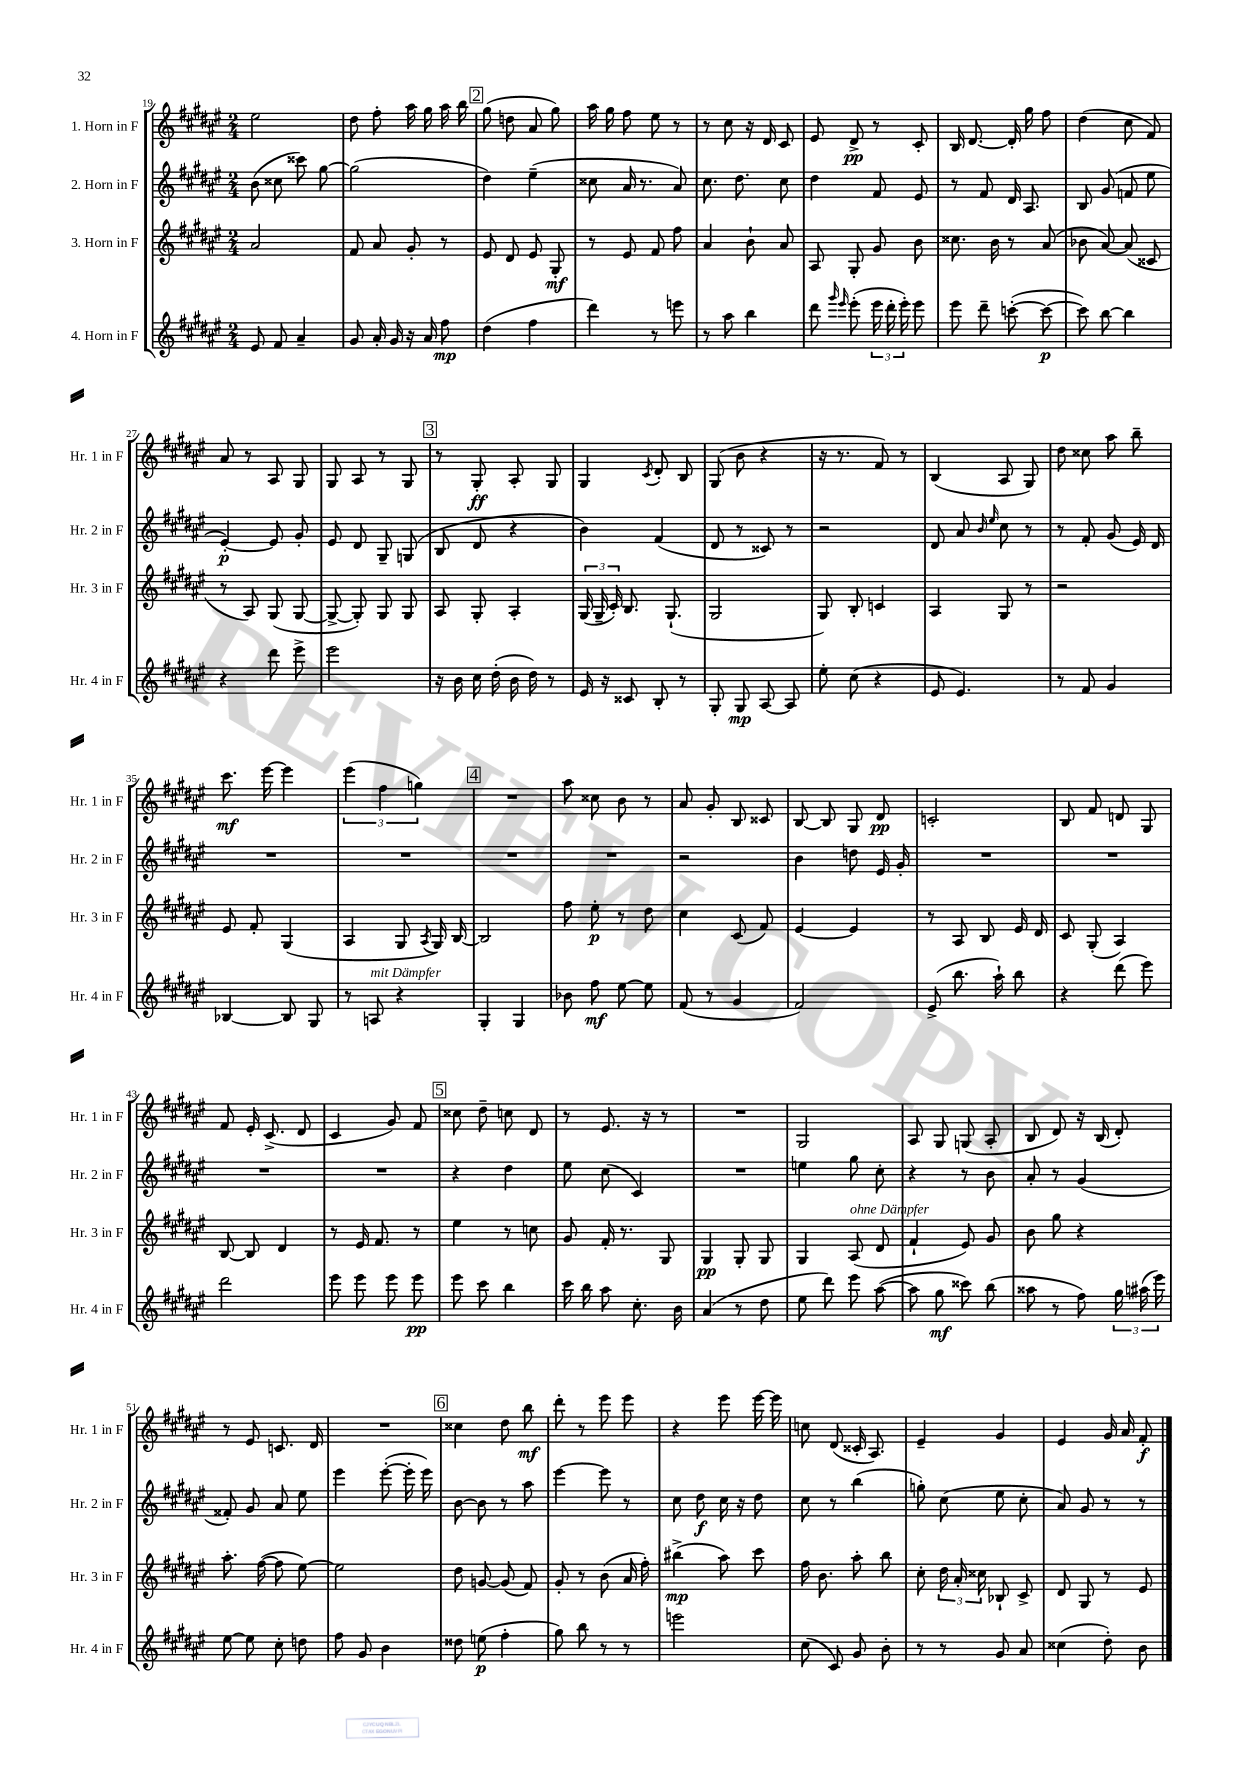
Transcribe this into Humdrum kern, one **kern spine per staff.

**kern	**dynam	**kern	**dynam	**kern	**dynam	**kern	**dynam
*part4	*part4	*part3	*part3	*part2	*part2	*part1	*part1
*staff4	*staff4	*staff3	*staff3	*staff2	*staff2	*staff1	*staff1
*I"4. Horn in F	*	*I"3. Horn in F	*	*I"2. Horn in F	*	*I"1. Horn in F	*
*I'Hr. 4 in F	*	*I'Hr. 3 in F	*	*I'Hr. 2 in F	*	*I'Hr. 1 in F	*
*clefG2	*	*clefG2	*	*clefG2	*	*clefG2	*
*k[f#c#g#d#a#e#]	*	*k[f#c#g#d#a#e#]	*	*k[f#c#g#d#a#e#]	*	*k[f#c#g#d#a#e#]	*
*M2/4	*	*M2/4	*	*M2/4	*	*M2/4	*
=19	=19	=19	=19	=19	=19	=19	=19
8e#/	.	2a#/	.	(8b\	.	2ee#\	.
8f#/	.	.	.	8cc##X\	.	.	.
4a#~/	.	.	.	8ccc##X\)	.	.	.
.	.	.	.	[8gg#\	.	.	.
=20	=20	=20	=20	=20	=20	=20	=20
8g#/	.	8f#/	.	(2gg#\]	.	8dd#\	.
16a#'/	.	8a#/	.	.	.	8ff#'\	.
16g#/	.	.	.	.	.	.	.
16r	.	8g#'/	.	.	.	16aa#\	.
16a#/	.	.	.	.	.	16gg#\	.
8ff#\	mp	8r	.	.	.	16aa#\	.
.	.	.	.	.	.	16bb\	.
!!LO:REH:place=s1:t=2
=21	=21	=21	=21	=21	=21	=21	=21
(4dd#\	.	8e#/	.	4dd#\)	.	(8gg#\	.
.	.	8d#/	.	.	.	8ddn\	.
4ff#\	.	8e#/	.	(4ee#~\	.	8a#/	.
.	.	8G#'/	mf	.	.	8gg#\)	.
=22	=22	=22	=22	=22	=22	=22	=22
4ddd#\)	.	8r	.	8cc##X\	.	16aa#\	.
.	.	.	.	.	.	16gg#\	.
.	.	8e#/	.	16a#/	.	8ff#\	.
.	.	.	.	8.r	.	.	.
8r	.	8f#/	.	.	.	8ee#\	.
8eeen\	.	8ff#\	.	8a#/)	.	8r	.
=23	=23	=23	=23	=23	=23	=23	=23
8r	.	4a#/	.	8.cc#\	.	8r	.
8aa#\	.	.	.	.	.	8cc#\	.
.	.	.	.	8.dd#\	.	.	.
4bb\	.	8b`\	.	.	.	16r	.
.	.	.	.	.	.	16d#/	.
.	.	8a#/	.	8cc#\	.	8c#/	.
=24	=24	=24	=24	=24	=24	=24	=24
8ddd#\	.	8A#/	.	4dd#\	.	8e#/	.
16qqggg#/	.	.	.	.	.	.	.
16qqeee#/	.	.	.	.	.	.	.
(8eee#'\	.	8G#'/	.	.	.	8d#^/	pp
24eee#\	.	8g#/	.	8f#/	.	8r	.
24ddd#'\	.	.	.	.	.	.	.
24eee#'\)	.	.	.	.	.	.	.
8eee#\	.	8b\	.	8e#/	.	8c#'/	.
=25	=25	=25	=25	=25	=25	=25	=25
8eee#\	.	8.cc##X\	.	8r	.	16B/	.
.	.	.	.	.	.	[8.d#/	.
8ddd#~\	.	.	.	8f#/	.	.	.
.	.	16b\	.	.	.	.	.
([8cccn'\	.	8r	.	16d#/	.	16d#'/]	.
.	.	.	.	8.A#/	.	16gg#\	.
8ccc\_	p	(8a#/	.	.	.	8ff#\	.
=26	=26	=26	=26	=26	=26	=26	=26
8ccc\])	.	8b-X\	.	8B/	.	(4dd#\	.
[8bb\	.	[8a#/)	.	(8g#/	.	.	.
4bb\]	.	(8a#/]	.	8fn/	.	8cc#\	.
.	.	8c##X/	.	8ee#\	.	8f#/)	.
!!LO:LB:g=z
=27	=27	=27	=27	=27	=27	=27	=27
4r	.	8r	.	[4e#'/)	p	8a#/	.
.	.	8A#/)	.	.	.	8r	.
8ddd#\	.	(8G#/	.	8e#/]	.	8A#/	.
8eee#^\	.	[8G#/	.	8g#'/	.	8G#/	.
=28	=28	=28	=28	=28	=28	=28	=28
2eee#\	.	8G#^/_	.	8e#/	.	8G#/	.
.	.	8G#'/])	.	8d#/	.	8A#/	.
.	.	8G#/	.	8G#~/	.	8r	.
.	.	8G#/	.	(8Gn/	.	8G#/	.
!!LO:REH:place=s1:t=3
=29	=29	=29	=29	=29	=29	=29	=29
16r	.	8A#/	.	8B/	.	8r	.
16b\	.	.	.	.	.	.	.
16cc#\	.	8G#'/	.	8d#/	.	8G#'/	ff
(16dd#'\	.	.	.	.	.	.	.
16b\	.	4A#'/	.	4r	.	8A#'/	.
16dd#\)	.	.	.	.	.	.	.
8r	.	.	.	.	.	8G#/	.
=30	=30	=30	=30	=30	=30	=30	=30
16e#/	.	(24G#/	.	4b\)	.	4G#/	.
.	.	24G#~/	.	.	.	.	.
16r	.	.	.	.	.	.	.
.	.	24c#'/)	.	.	.	.	.
8c##X/	.	8.B/	.	.	.	.	.
.	.	.	.	.	.	8qc#/	.
8B'/	.	.	.	(4f#/	.	8d#'/	.
.	.	(8.G#`/	.	.	.	.	.
8r	.	.	.	.	.	8B/	.
=31	=31	=31	=31	=31	=31	=31	=31
8G#'/	.	2G#/	.	8d#/	.	(8G#/	.
8G#/	mp	.	.	8r	.	8b\	.
[8A#/	.	.	.	8c##X/)	.	4r	.
8A#/]	.	.	.	8r	.	.	.
=32	=32	=32	=32	=32	=32	=32	=32
8ee#'\	.	8G#/)	.	2r	.	16r	.
.	.	.	.	.	.	8.r	.
(8cc#\	.	8B'/	.	.	.	.	.
4r	.	4cn/	.	.	.	8f#/)	.
.	.	.	.	.	.	8r	.
=33	=33	=33	=33	=33	=33	=33	=33
8e#/	.	4A#/	.	8d#/	.	(4B/	.
4.e#/)	.	.	.	8a#/	.	.	.
.	.	.	.	16qqb/	.	.	.
.	.	.	.	16qqee#/	.	.	.
.	.	8G#/	.	8cc#\	.	8A#/	.
.	.	8r	.	8r	.	8G#/)	.
=34	=34	=34	=34	=34	=34	=34	=34
8r	.	2r	.	8r	.	8dd#\	.
8f#/	.	.	.	8f#'/	.	8cc##X\	.
4g#/	.	.	.	(8g#/	.	8aa#\	.
.	.	.	.	16e#/)	.	8bb~\	.
.	.	.	.	16d#/	.	.	.
!!LO:LB:g=z
=35	=35	=35	=35	=35	=35	=35	=35
[4B-X/	.	8e#/	.	2r	.	8.ccc#\	mf
.	.	8f#'/	.	.	.	.	.
.	.	.	.	.	.	[16eee#\	.
8B-/]	.	(4G#/	.	.	.	4eee#\]	.
8G#/	.	.	.	.	.	.	.
=36	=36	=36	=36	=36	=36	=36	=36
8r	.	4A#/	.	2r	.	(6eee#\	.
!LO:TX:a:i:t=mit Dämpfer	!	!	!	!	!	!	!
8An/	.	.	.	.	.	.	.
.	.	.	.	.	.	6ff#\	.
4r	.	8G#/	.	.	.	.	.
.	.	.	.	.	.	6ggn\)	.
.	.	8qA#/	.	.	.	.	.
.	.	16G#/)	.	.	.	.	.
.	.	[16B/	.	.	.	.	.
!!LO:REH:place=s1:t=4
=37	=37	=37	=37	=37	=37	=37	=37
4G#'/	.	2B/]	.	2r	.	2r	.
4G#/	.	.	.	.	.	.	.
=38	=38	=38	=38	=38	=38	=38	=38
8b-X\	.	8ff#\	.	2r	.	8aa#\	.
8ff#\	mf	8ee#'\	p	.	.	8cc##X\	.
[8ee#\	.	8r	.	.	.	8b\	.
8ee#\]	.	8dd#\	.	.	.	8r	.
=39	=39	=39	=39	=39	=39	=39	=39
(8f#/	.	4cc#\	.	2r	.	8a#/	.
8r	.	.	.	.	.	8g#'/	.
4g#/	.	(8c#/	.	.	.	8B/	.
.	.	8f#/)	.	.	.	8c##X/	.
=40	=40	=40	=40	=40	=40	=40	=40
2f#/)	.	[4e#/	.	4b\	.	[8B/	.
.	.	.	.	.	.	8B/]	.
.	.	4e#/]	.	8ddn\	.	8G#/	.
.	.	.	.	16e#/	.	8d#/	pp
.	.	.	.	16g#'/	.	.	.
=41	=41	=41	=41	=41	=41	=41	=41
(8e#^/	.	8r	.	2r	.	2cn'/	.
8.bb\	.	8A#/	.	.	.	.	.
.	.	8B/	.	.	.	.	.
16aa#`\)	.	.	.	.	.	.	.
8bb\	.	16e#/	.	.	.	.	.
.	.	16d#/	.	.	.	.	.
=42	=42	=42	=42	=42	=42	=42	=42
4r	.	8c#/	.	2r	.	8B/	.
.	.	(8G#'/	.	.	.	8f#/	.
(8ddd#\	.	4A#/)	.	.	.	8dn/	.
8eee#\)	.	.	.	.	.	8G#/	.
!!LO:LB:g=z
=43	=43	=43	=43	=43	=43	=43	=43
2ddd#\	.	[8B/	.	2r	.	8f#/	.
.	.	8B/]	.	.	.	16e#'/	.
.	.	.	.	.	.	(8.c#^/	.
.	.	4d#/	.	.	.	.	.
.	.	.	.	.	.	8d#/	.
=44	=44	=44	=44	=44	=44	=44	=44
8eee#\	.	8r	.	2r	.	4c#/	.
8eee#\	.	16e#/	.	.	.	.	.
.	.	8.f#/	.	.	.	.	.
8eee#\	.	.	.	.	.	8g#/)	.
8eee#\	pp	8r	.	.	.	8f#/	.
!!LO:REH:place=s1:t=5
=45	=45	=45	=45	=45	=45	=45	=45
8eee#\	.	4ee#\	.	4r	.	8cc##X\	.
8ccc#\	.	.	.	.	.	8dd#~\	.
4bb\	.	8r	.	4dd#\	.	8ccn\	.
.	.	8ccn\	.	.	.	8d#/	.
=46	=46	=46	=46	=46	=46	=46	=46
16ccc#\	.	8g#/	.	8ee#\	.	8r	.
16bb\	.	.	.	.	.	.	.
8aa#\	.	16f#'/	.	(8cc#\	.	8.e#/	.
.	.	8.r	.	.	.	.	.
8.cc#'\	.	.	.	4c#/)	.	.	.
.	.	.	.	.	.	16r	.
.	.	8G#/	.	.	.	8r	.
16b\	.	.	.	.	.	.	.
=47	=47	=47	=47	=47	=47	=47	=47
(4a#/	.	4G#/	pp	2r	.	2r	.
8r	.	8G#'/	.	.	.	.	.
8dd#\	.	8G#/	.	.	.	.	.
=48	=48	=48	=48	=48	=48	=48	=48
8ee#\	.	4G#/	.	4een\	.	2G#/	.
8ddd#\)	.	.	.	.	.	.	.
!	!	!LO:TX:a:i:t=ohne Dämpfer	!	!	!	!	!
8eee#\	.	(8A#/	.	8gg#\	.	.	.
([8aa#\	.	8d#/	.	8cc#'\	.	.	.
=49	=49	=49	=49	=49	=49	=49	=49
8aa#\]	.	4f#`/	.	4r	.	8A#/	.
8gg#\	mf	.	.	.	.	8G#/	.
8ccc##X\)	.	8e#/)	.	8r	.	(8Gn/	.
(8bb\	.	8g#/	.	8b\	.	8A#'/	.
=50	=50	=50	=50	=50	=50	=50	=50
8aa##X\	.	8b\	.	8a#'/	.	8B/	.
8r	.	8gg#\	.	8r	.	8d#/)	.
8ff#\)	.	4r	.	(4g#/	.	16r	.
.	.	.	.	.	.	(16B/	.
24gg#\	.	.	.	.	.	8d#'/)	.
(24aa#X\	.	.	.	.	.	.	.
24eee#\)	.	.	.	.	.	.	.
!!LO:LB:g=z
=51	=51	=51	=51	=51	=51	=51	=51
[8ee#\	.	8.aa#'\	.	8f##X'/)	.	8r	.
8ee#\]	.	.	.	8g#/	.	8e#/	.
.	.	([16ff#\	.	.	.	.	.
8cc#'\	.	8ff#\]	.	8a#/	.	8.cn/	.
8ddn\	.	[8ee#\)	.	8ee#\	.	.	.
.	.	.	.	.	.	16d#/	.
=52	=52	=52	=52	=52	=52	=52	=52
8ff#\	.	2ee#\]	.	4eee#\	.	2r	.
8g#/	.	.	.	.	.	.	.
4b\	.	.	.	([8eee#'\	.	.	.
.	.	.	.	16eee#'\]	.	.	.
.	.	.	.	16eee#\)	.	.	.
!!LO:REH:place=s1:t=6
=53	=53	=53	=53	=53	=53	=53	=53
8dd##X\	.	8dd#\	.	[8b\	.	4cc##X\	.
(8een\	p	[8gn/	.	8b\]	.	.	.
4ff#'\	.	(8g/]	.	8r	.	8dd#\	.
.	.	8f#/)	.	8aa#\	.	8bb\	mf
=54	=54	=54	=54	=54	=54	=54	=54
8gg#\)	.	8g#'/	.	[4eee#\	.	8ddd#'\	.
8bb\	.	8r	.	.	.	8r	.
8r	.	(8b\	.	8eee#\]	.	8eee#\	.
8r	.	16a#/	.	8r	.	8eee#\	.
.	.	16ff#'\)	.	.	.	.	.
=55	=55	=55	=55	=55	=55	=55	=55
2eeen\	.	(4bb#X^\	mp	8cc#\	.	4r	.
.	.	.	.	8dd#\	f	.	.
.	.	8aa#\)	.	16cc#\	.	8eee#\	.
.	.	.	.	16r	.	.	.
.	.	8ccc#\	.	8dd#\	.	[16eee#\	.
.	.	.	.	.	.	16eee#\]	.
=56	=56	=56	=56	=56	=56	=56	=56
(8cc#\	.	16ff#\	.	8cc#\	.	8ccn\	.
.	.	8.b\	.	.	.	.	.
8c#/)	.	.	.	8r	.	(8d#/	.
8g#/	.	8aa#'\	.	(4bb\	.	16c##X'/	.
.	.	.	.	.	.	8.A#/)	.
8b'\	.	8bb\	.	.	.	.	.
=57	=57	=57	=57	=57	=57	=57	=57
8r	.	8cc#'\	.	8ggn'\)	.	4e#~/	.
8r	.	24dd#\	.	(8cc#\	.	.	.
.	.	24a#'/	.	.	.	.	.
.	.	24cc##X\	.	.	.	.	.
8g#/	.	8B-X`/	.	8ee#\	.	4g#/	.
8a#/	.	8c#^/	.	8cc#'\	.	.	.
=58	=58	=58	=58	=58	=58	=58	=58
(4cc##X\	.	8d#/	.	8a#/)	.	4e#/	.
.	.	8G#/	.	8g#/	.	.	.
8dd#'\)	.	8r	.	8r	.	16g#/	.
.	.	.	.	.	.	16a#/	.
8b\	.	8e#/	.	8r	.	8f#'/	f
==	==	==	==	==	==	==	==
*-	*-	*-	*-	*-	*-	*-	*-
